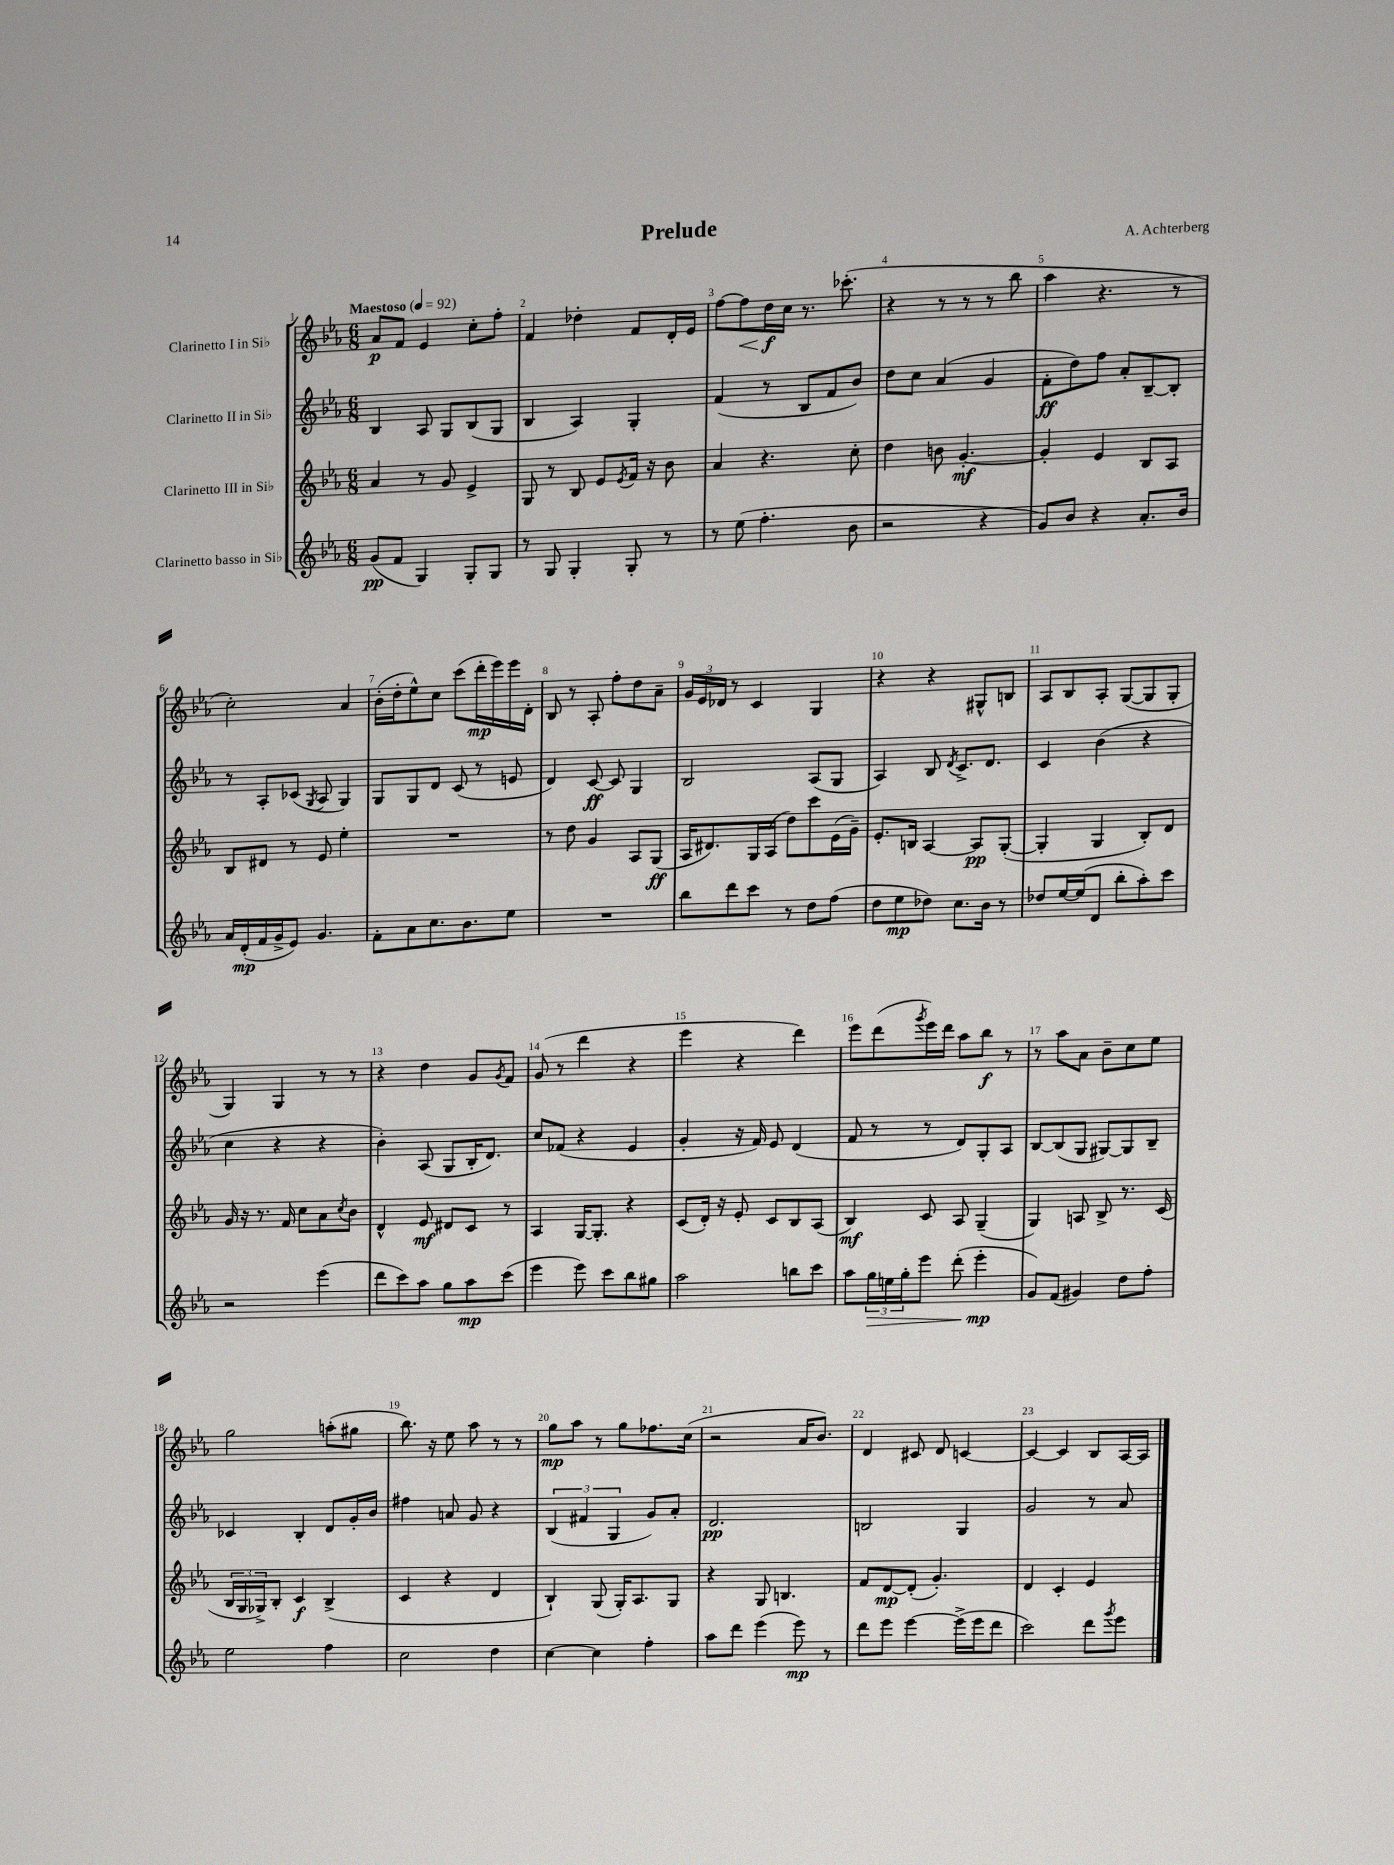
\header { title = "Prelude" composer = "A. Achterberg" }
<<
\new StaffGroup <<
\new Staff = "s0" \with { instrumentName = "Clarinetto I in Sib" } {
    \clef treble \key ees \major \numericTimeSignature \time 6/8 \tempo "Maestoso" 4 = 92
    aes'8\p f'8 ees'4 c''8-. f''8-. |
    f'4 des''4-. f'8 d'16-. ees'16 |
    f''8~ f''8\< d''16\f\! c''16 r8. ces'''8.-.( |
    r4 r8 r8 r8 bes''8 |
    aes''4 r4. r8 |
    c''2-.) aes'4 |
    bes'16-.( d''16-. ees''8-^) c''8 c'''8( d'''16-.\mp ees'''16) ees'''16 d'16-. |
    bes8 r8 aes8-. f''8-. d''8 aes'8-- |
    \tuplet 3/2 { g'16 ees'16 des'16 } r8 c'4 g4 |
    r4 r4 gis8-^ b8 |
    aes8 bes8 aes8-. g8~( g8 g8-. |
    g4) g4 r8 r8 |
    r4 d''4 g'8 \acciaccatura { g'8 } f'8 |
    g'8( r8 d'''4 r4 |
    ees'''4 r4 d'''4) |
    ees'''8 d'''8( \acciaccatura { g'''8 } ees'''16) d'''16 aes''8 bes''8\f r8 |
    r8 aes''8 aes'8 bes'8-- c''8 ees''8 |
    g''2 a''8-.( gis''8 |
    bes''8.) r16 ees''8 aes''8 r8 r8 |
    g''8\mp aes''8 r8 g''8 fes''8. c''16( |
    r2 aes'16 bes'8.) |
    d'4 cis'8 d'8 c'4~ |
    c'4~ c'4 bes8 aes16~ aes16 \bar "|." |
}
\new Staff = "s1" \with { instrumentName = "Clarinetto II in Sib" } {
    \clef treble \key ees \major \numericTimeSignature \time 6/8
    bes4 aes8 g8 bes8( g8 |
    bes4 aes4) g4-. |
    f'4( r8 bes8 f'8 bes'8) |
    d''8 c''8 aes'4( g'4 |
    f'8-.\ff d''8) f''8 aes'8-. bes8~-- bes8-. |
    r8 aes8-. ces'8( \acciaccatura { g8 } aes8 g4) |
    g8 g8 d'8 c'8( r8 e'8 |
    d'4) c'8~\ff c'8 g4 |
    bes2 aes8( g8 |
    aes4) bes8 \acciaccatura { d'8 } c'8.-> d'8. |
    c'4 bes'4( r4 |
    c''4 r4 r4 |
    bes'4-.) aes8( g8 bes16-. d'8.) |
    c''8 fes'8( r4 ees'4 |
    g'4-. r16 f'16) ees'8 d'4( |
    f'8 r8 r8 d'8) g8-. aes8 |
    bes8~ bes8( g8 gis8~) gis8 bes8-- |
    ces'4 bes4-. d'8 g'16-. bes'16 |
    fis''4 a'8 g'8 r4 |
    \tuplet 3/2 { bes4( fis'4 g4 } g'8) aes'8-. |
    d'2.\pp |
    b2 g4 |
    g'2 r8 aes'8 \bar "|." |
}
\new Staff = "s2" \with { instrumentName = "Clarinetto III in Sib" } {
    \clef treble \key ees \major \numericTimeSignature \time 6/8
    aes'4 r8 g'8 ees'4-> |
    g8 r8 bes8 ees'8 \acciaccatura { ees'8 } f'16 r16 bes'8 |
    aes'4 r4. c''8-. |
    d''4 b'8 g'4.~-.\mf |
    g'4-. ees'4 bes8 aes8 |
    bes8 dis'8 r8 ees'8 ees''4-. |
    R2. |
    r8 d''8 g'4 aes8 g8\ff( |
    aes16 dis'8.) g16 aes16( d''8) c'''8 ees'16( g'16--) |
    ees'8.-. b16 aes4~ aes8\pp g8~-.( |
    g4-. g4 bes8-.) d'8 |
    g'16 r16 r8. f'16 c''8 aes'8 \acciaccatura { c''8 } bes'8 |
    d'4-^ ees'8\mf dis'8 c'8 r8 |
    aes4 g16~ g8.-. r4 |
    c'8( d'16-.) r16 ees'8-. c'8 bes8 aes8( |
    bes4\mf) c'8 aes8 g4--( |
    g4) a8 bes8-> r8. c'16( |
    \tuplet 3/2 { bes16 g16 ges16->) } bes8-. c'4\f bes4->( |
    c'4 r4 d'4 |
    bes4-!) g8( g16-.) aes8. g8 |
    r4 g8 b4. |
    f'8 d'8~\mp d'8-.( g'4.-.) |
    d'4 c'4-. ees'4 \bar "|." |
}
\new Staff = "s3" \with { instrumentName = "Clarinetto basso in Sib" } {
    \clef treble \key ees \major \numericTimeSignature \time 6/8
    g'8\pp( f'8 g4) g8-. g8 |
    r8 g8 g4-. g8-. r8 |
    r8 ees''8( f''4.-. bes'8 |
    r2 r4 |
    g'8) bes'8 r4 aes'8.-. bes'16 |
    aes'16 d'16-.\mp( f'16 g'16-> ees'8) g'4. |
    f'8-. aes'8 c''8. bes'8. ees''8 |
    R2. |
    bes''8 d'''8 c'''8 r8 d''8 f''8( |
    d''8 ees''8\mp des''8) c''8. bes'16 r8 |
    des''8 ees''16~ ees''16( d'8 bes''8-. aes''8-.) c'''8 |
    r2 ees'''4( |
    d'''8 c'''8) aes''8 g''8 aes''8\mp c'''8( |
    ees'''4 ees'''8) c'''8 bes''8 gis''8 |
    aes''2 b''8 c'''8 |
    aes''8 \tuplet 3/2 { g''16\> e''16 g''16-. } ees'''8 d'''8-.( ees'''4-.\mp\! |
    g'8) f'8( gis'4) d''8 f''8-. |
    ees''2 f''4 |
    c''2 d''4 |
    c''4~ c''4 f''4-. |
    aes''8 d'''8 ees'''4( ees'''8\mp) r8 |
    d'''8 ees'''8 ees'''4~ ees'''16->( ees'''16 d'''8 |
    c'''2) d'''8 \acciaccatura { g'''8 } ees'''8 \bar "|." |
}
>>
>>
\layout { \context { \Score \override BarNumber.break-visibility = ##(#f #t #t) barNumberVisibility = #all-bar-numbers-visible } }
